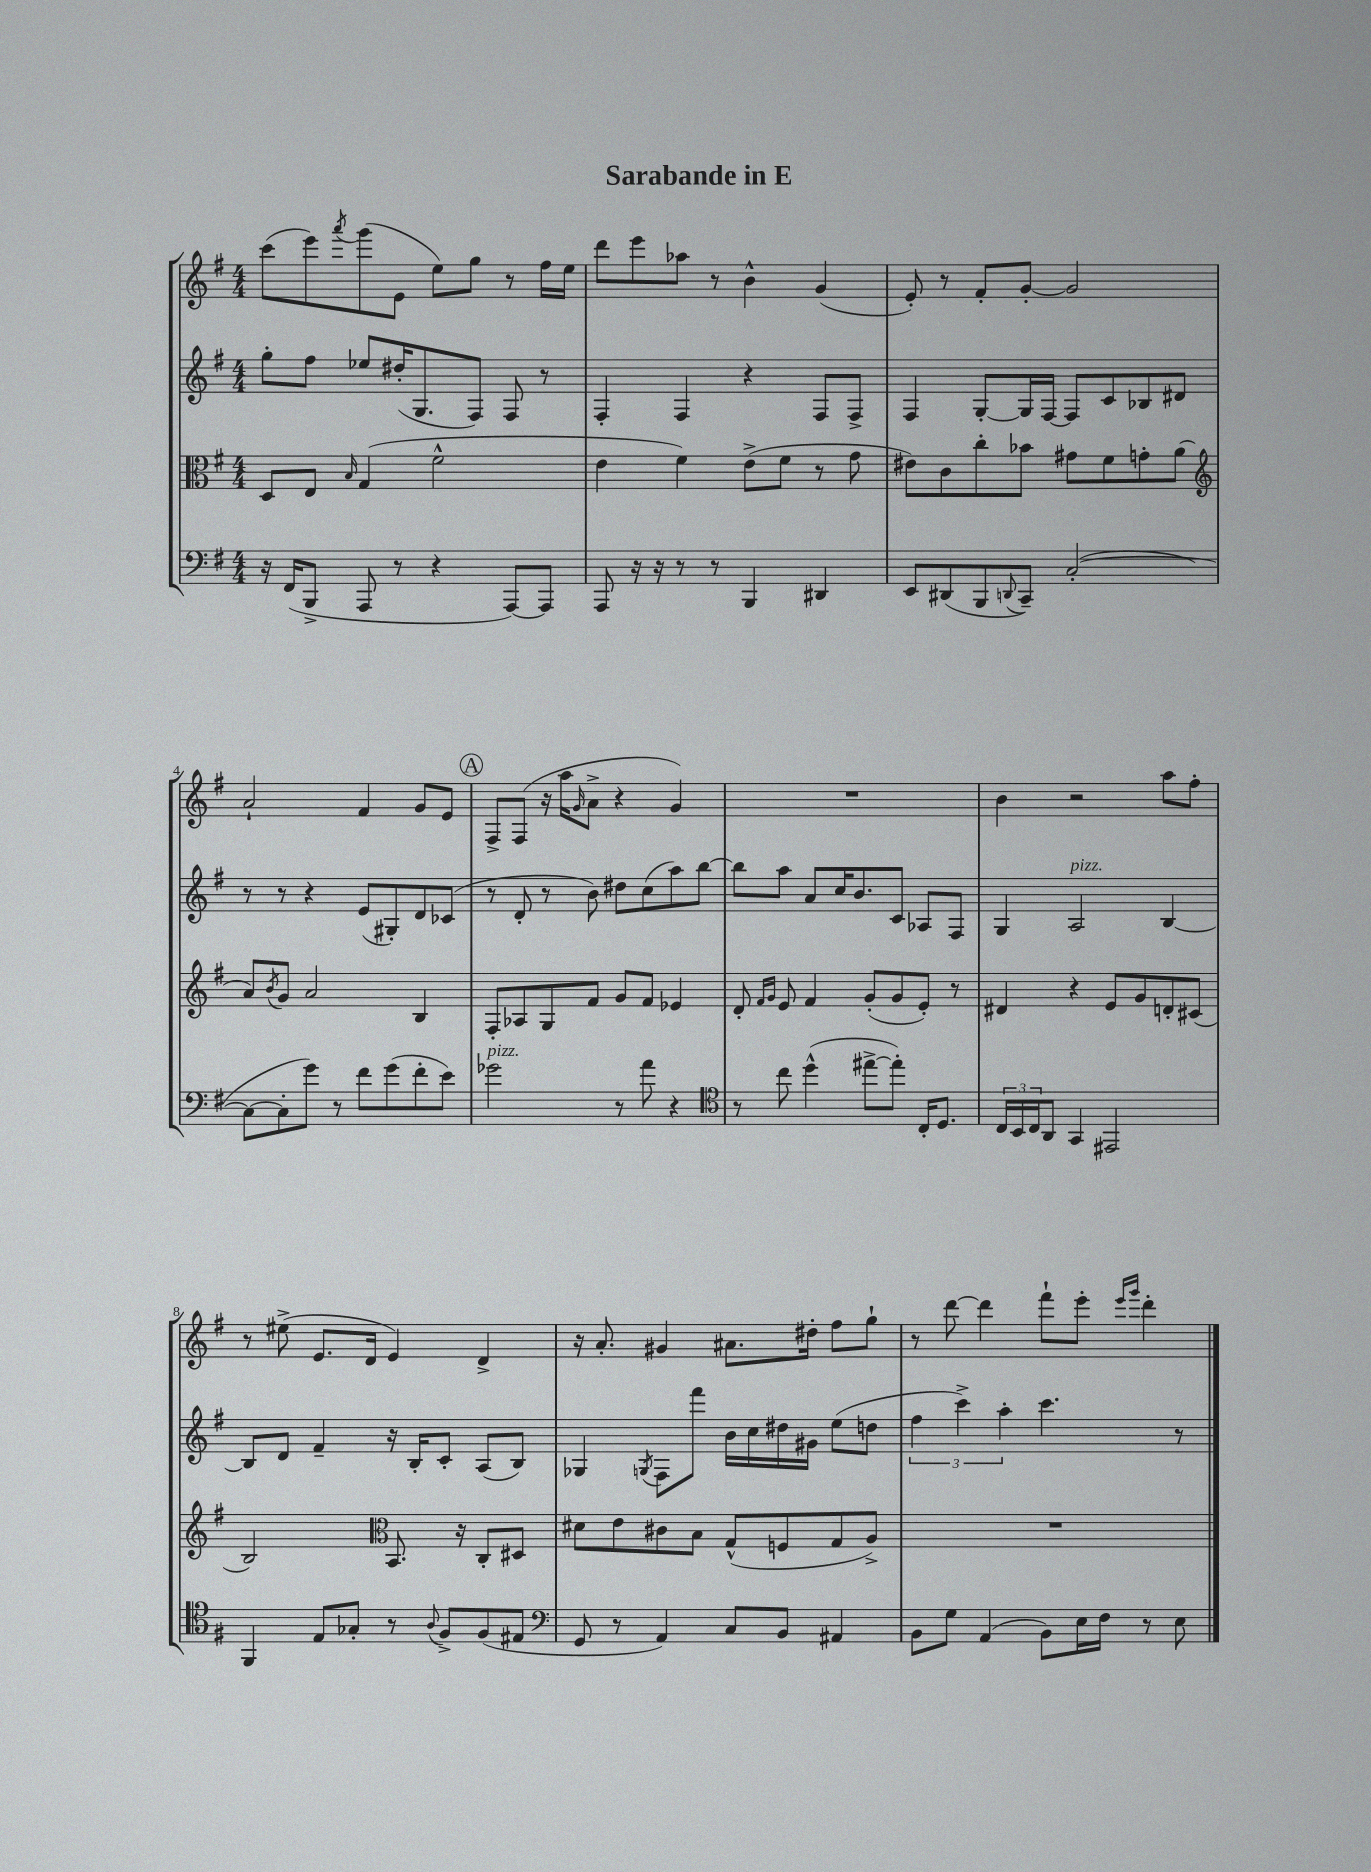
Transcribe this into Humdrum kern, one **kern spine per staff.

**kern	**kern	**kern	**kern
*staff4	*staff3	*staff2	*staff1
*clefF4	*clefC3	*clefG2	*clefG2
*k[f#]	*k[f#]	*k[f#]	*k[f#]
*M4/4	*M4/4	*M4/4	*M4/4
16r	8D/L	8gg'\L	(8ccc\L
(16FF#/LK	.	.	.
8BBB^/J	8E/J	8ff#\J	8eee\)
.	16qqB/	.	8qaaa/
8AAA/	(4G/	8ee-/L	(8ggg\
8r	.	(16dd#'/K	8e\J
.	.	8.G/	.
4r	2f#^^\	.	8ee\L)
.	.	8F#/J)	8gg\J
[8AAA/L)	.	8F#/	8r
8AAA/]J	.	8r	16ff#\LL
.	.	.	16ee\JJ
=	=	=	=
8AAA/	4e\	4F#'/	8ddd\L
16r	.	.	8eee\
16r	.	.	.
8r	4f#\)	4F#/	8aa-\J
8r	.	.	8r
4BBB/	(8e^\L	4r	4b^^\
.	8f#\J	.	.
4DD#/	8r	8F#/L	(4g/
.	8g\	8F#^/J	.
=	=	=	=
8EE/L	8e#\L)	4F#/	8e'/)
(8DD#/	8c\	.	8r
8BBB/	8cc'\	[8G'/L	8f#'/L
8qqDD/	.	.	.
8CC~/J)	8b-\J	16G/]L	[8g'/J
.	.	[16F#/JJ	.
([2C'/	8g#\L	8F#/]L	2g/]
.	8f#\	8c/	.
.	8g'\	8B-/	.
.	(8a\J	8d#/J	.
=	=	=	=
*	*clefG2	*	*
8C\_L	8a/L)	8r	2a`/
.	8qb/	.	.
8C'\]	8g/J	8r	.
8g\J)	2a/	4r	.
8r	.	.	.
8f#\L	.	(8e/L	4f#/
(8g\	.	8G#'/)	.
8f#'\	4B/	8d/	8g/L
8e\J)	.	(8c-/J	8e/J
=	=	=	=
2g-\	8F#'/L	8r	8F#^/L
.	8A-/	8d'/	(8F#/J
.	8G/	8r	16r
.	.	.	16aa\LK
.	.	.	16qqg/
.	8f#/J	8b\)	8a^\J
8r	8g/L	8dd#\L	4r
8a\	8f#/J	(8cc\	.
4r	4e-/	8aa\)	4g/)
.	.	[8bb\J	.
=	=	=	=
*clefC4	*	*	*
8r	8d'/	8bb\]L	1r
.	16qqf#/LL	.	.
.	16qqg/JJ	.	.
8cc\	8e/	8aa\J	.
(4dd^^\	4f#/	8a/L	.
.	.	16cc/K	.
.	.	8.b/	.
[8ee#^\L	(8g'/L	.	.
8ee#'\]J)	8g/	8c/J	.
16C'/LK	8e'/J)	8A-/L	.
8.D/J	.	.	.
.	8r	8F#/J	.
=	=	=	=
24C/LL	4d#/	4G/	4b\
24BB/	.	.	.
24C/J	.	.	.
8AA/J	.	.	.
4GG/	4r	2A/	2r
2EE#/	8e/L	.	.
.	8g/	.	.
.	8d'/	[4B/	8aa\L
.	(8c#/J	.	8ff#'\J
=	=	=	=
4FF#/	2B/)	8B/]L	8r
.	.	8d/J	(8ee#^\
8E/L	.	4f#~/	8.e/L
8G-'/J	.	.	.
.	.	.	16d/Jk
*	*clefC3	*	*
8r	8.BB/	16r	4e/)
.	.	16B'/LK	.
8qqA/	.	.	.
8F#^/L	.	8c'/J	.
.	16r	.	.
(8F#/	8C'/L	(8A/L	4d^/
8E#/J	8D#/J	8B/J)	.
=	=	=	=
*clefF4	*	*	*
8GG/	8d#\L	4G-/	16r
.	.	.	8.a'/
8r	8e\	.	.
.	.	8qG/	.
4AA/)	8c#\	8F#\L	4g#/
.	8B\J	8fff#\J	.
8C/L	(8G^^/L	16b\LL	8.a#\L
.	.	16cc\	.
8BB/J	8F/	16dd#\	.
.	.	16g#\JJ	16dd#'\Jk
4AA#/	8G/	(8ee\L	8ff#\L
.	8A^/J)	8dd\J	8gg`\J
=	=	=	=
8BB\L	1r	6ff#\	8r
8G\J	.	.	[8ddd\
.	.	6ccc^\)	.
(4AA/	.	.	4ddd\]
.	.	6aa'\	.
8BB\L)	.	4.ccc\	8fff#`\L
16E\L	.	.	8eee'\J
16F#\JJ	.	.	.
.	.	.	16qqeee/LL
.	.	.	16qqggg/JJ
8r	.	.	4ddd'\
8E\	.	8r	.
==	==	==	==
*-	*-	*-	*-
